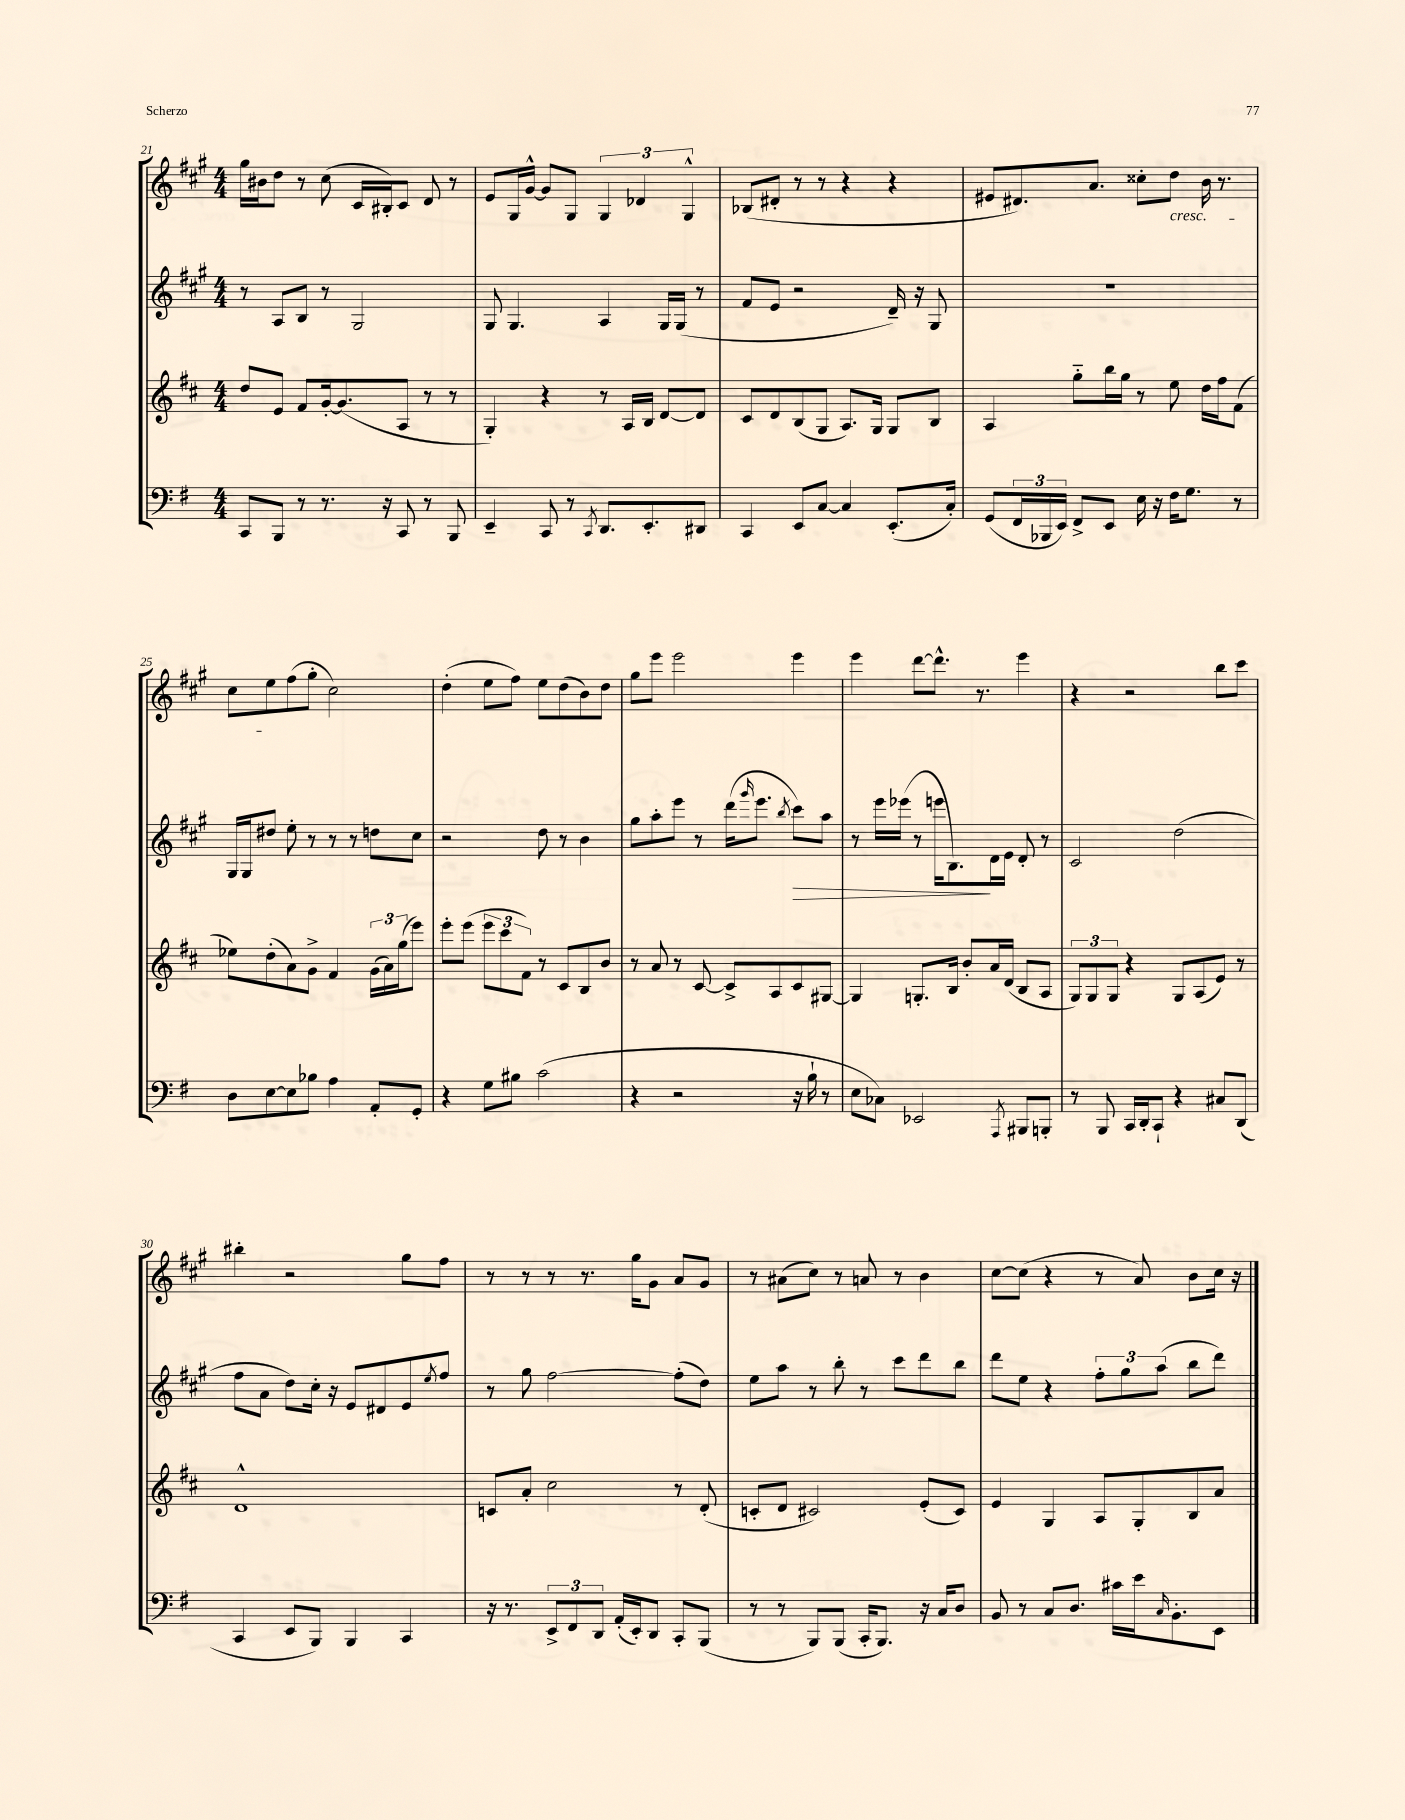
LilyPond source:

<<
\new StaffGroup <<
\new Staff = "s0" {
    \clef treble \key a \major \numericTimeSignature \time 4/4
    gis''16 bis'16 d''8 r8 cis''8( cis'16 bis16-.) cis'8 d'8 r8 |
    e'8 gis16 gis'16~-^ gis'8 gis8 \tuplet 3/2 { gis4 des'4 gis4-^ } |
    bes8( dis'8-. r8 r8 r4 r4 |
    eis'8 dis'8.) a'8. cisis''8-. d''8\cresc b'16 r8. |
    cis''8 e''8 fis''8\!( gis''8-. cis''2) |
    d''4-.( e''8 fis''8) e''8 d''8( b'8) d''8 |
    gis''8 e'''8 e'''2 e'''4 |
    e'''4 d'''8~ d'''8.-^ r8. e'''4 |
    r4 r2 b''8 cis'''8 |
    bis''4-. r2 gis''8 fis''8 |
    r8 r8 r8 r8. gis''16 gis'8 a'8 gis'8 |
    r8 ais'8( cis''8) r8 a'8 r8 b'4 |
    cis''8~ cis''8( r4 r8 a'8) b'8 cis''16 r16 \bar "|." |
}
\new Staff = "s1" {
    \clef treble \key a \major \numericTimeSignature \time 4/4
    r8 a8 b8 r8 gis2 |
    gis8 gis4. a4 gis16 gis16( r8 |
    fis'8 e'8 r2 d'16--) r16 gis8 |
    R1 |
    gis16 gis16 dis''8 e''8-. r8 r8 r8 d''8 cis''8 |
    r2 d''8 r8 b'4 |
    gis''8 a''8-. e'''8 r8 d'''16( \grace { gis'''16 } e'''8. \acciaccatura { b''8 } cis'''8\>) a''8 |
    r8 e'''16 ees'''16( r8 e'''16 b8.\!) d'16 e'16 d'8-. r8 |
    cis'2 d''2( |
    fis''8 a'8 d''8) cis''16-. r16 e'8 dis'8 e'8 \acciaccatura { e''8 } fis''8 |
    r8 gis''8 fis''2~ fis''8-.( d''8) |
    e''8 a''8 r8 b''8-. r8 cis'''8 d'''8 b''8 |
    d'''8 e''8 r4 \tuplet 3/2 { fis''8-. gis''8 a''8( } b''8 d'''8) \bar "|." |
}
\new Staff = "s2" {
    \clef treble \key d \major \numericTimeSignature \time 4/4
    d''8 e'8 fis'8 g'16~-. g'8.( a8 r8 r8 |
    g4-.) r4 r8 a16 b16 d'8~ d'8 |
    cis'8 d'8 b8( g8 a8.) g16 g8 b8 |
    a4 g''8-_ b''16 g''16 r8 e''8 d''16 fis''16 fis'8( |
    ees''8) d''8-.( a'8) g'8-> fis'4 \tuplet 3/2 { g'16( a'16) g''16( } e'''8) |
    e'''8-. e'''8( \tuplet 3/2 { e'''8 cis'''8 fis'8) } r8 cis'8 b8 b'8 |
    r8 a'8 r8 cis'8~ cis'8-> a8 cis'8 gis8~ |
    gis4 g8.-. b16 b'8-. a'16 d'16( b8 a8 |
    \tuplet 3/2 { g8) g8 g8 } r4 g8 a8( e'8) r8 |
    d'1-^ |
    c'8 a'8-. cis''2 r8 d'8-.( |
    c'8-. d'8 cis'2) e'8-.( cis'8) |
    e'4 g4 a8 g8-. b8 a'8 \bar "|." |
}
\new Staff = "s3" {
    \clef bass \key g \major \numericTimeSignature \time 4/4
    c,8 b,,8 r8 r8. r16 c,8 r8 b,,8 |
    e,4-- c,8 r8 \acciaccatura { c,8 } d,8. e,8.-. dis,8 |
    c,4 e,8 c8~ c4 e,8.-.( c16-.) |
    g,8( \tuplet 3/2 { fis,16 bes,,16 e,16) } fis,8-> e,8 e16 r16 fis16 g8. r8 |
    d8 e8~ e8 bes8 a4 a,8-. g,8-. |
    r4 g8 bis8 c'2( |
    r4 r2 r16 b16-! r8 |
    e8 ces8) ees,2 \acciaccatura { a,,8 } bis,,8 b,,8-. |
    r8 b,,8 c,16 d,16-. c,8-! r4 cis8 d,8( |
    c,4 e,8 b,,8) b,,4 c,4 |
    r16 r8. \tuplet 3/2 { e,8-> fis,8 d,8 } a,16-.( e,16-.) d,8 c,8-. b,,8( |
    r8 r8 b,,8) b,,8( c,16-. b,,8.) r16 c16 d8 |
    b,8 r8 c8 d8. cis'16 e'16 \grace { c16 } b,8.-. e,8 \bar "|." |
}
>>
>>
\layout { \context { \Score currentBarNumber = #21 } }
